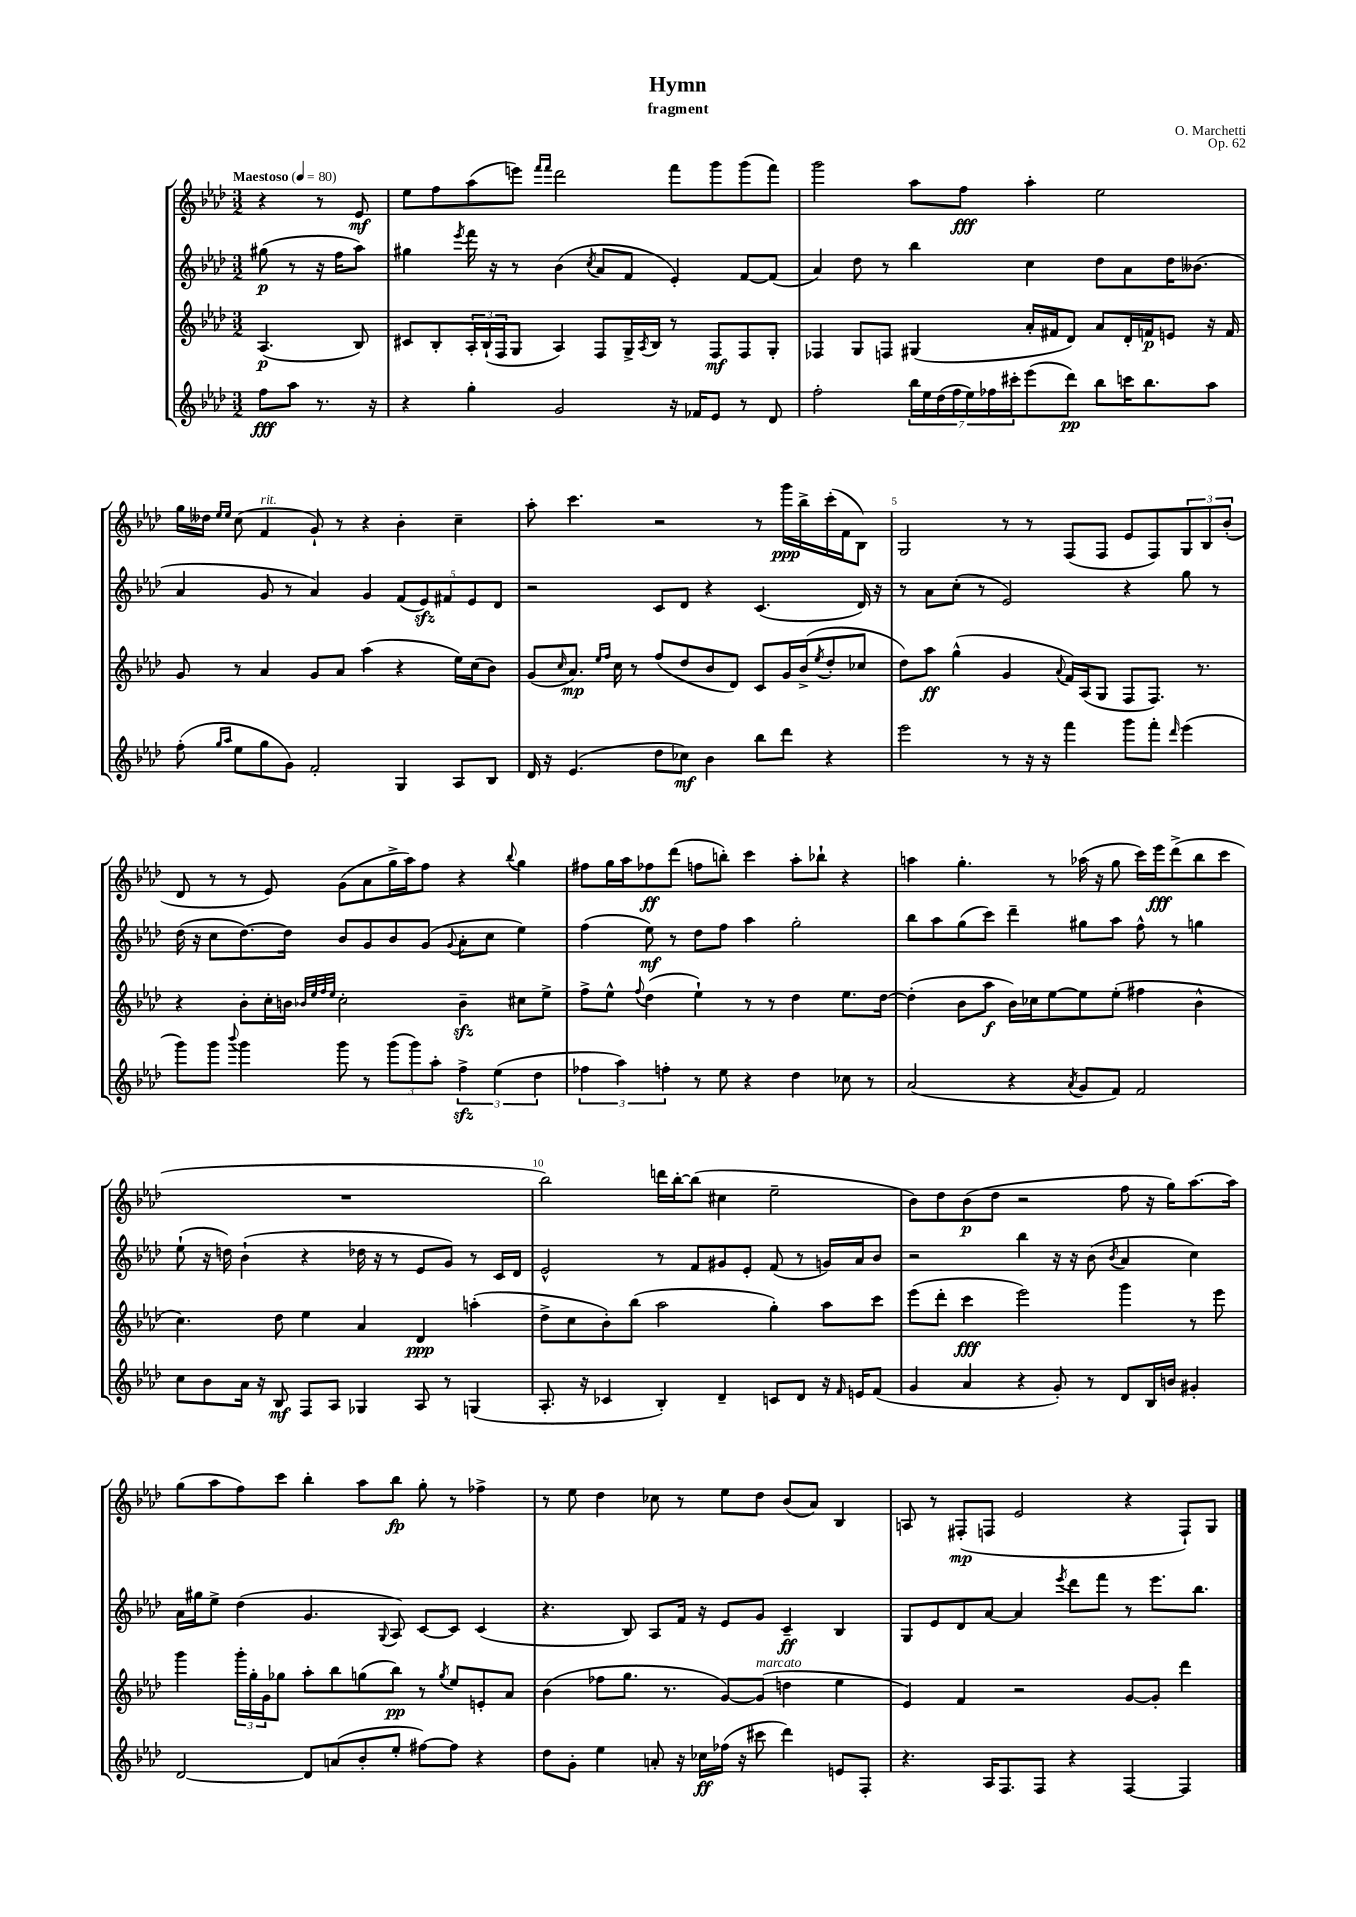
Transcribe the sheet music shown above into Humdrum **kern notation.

**kern	**kern	**kern	**kern
*staff4	*staff3	*staff2	*staff1
*clefG2	*clefG2	*clefG2	*clefG2
*k[b-e-a-d-]	*k[b-e-a-d-]	*k[b-e-a-d-]	*k[b-e-a-d-]
*M3/2	*M3/2	*M3/2	*M3/2
*MM80	*MM80	*MM80	*MM80
8ff	(4.A-	(8gg#	4r
8aa-	.	8r	.
8.r	.	16r	8r
.	.	16ff	.
.	8B-)	8aa-)	8e-
16r	.	.	.
=	=	=	=
4r	8c#	4gg#	8ee-
.	8B-'	.	8ff
.	.	8qeee-	.
4gg'	24A-'	16fff	(8aa-
.	(24B-`	.	.
.	.	16r	.
.	24F	.	.
.	8G	8r	8eee)
.	.	.	16qqfff
.	.	.	16qqfff
2g	4A-)	(4b-	2ddd-
.	.	8qcc	.
.	8F	8a-	.
.	16G^	8f	.
.	8qA-	.	.
.	16B-	.	.
16r	8r	4e-')	8fff
16f-	.	.	.
8e-	8F	.	8ggg
8r	8F	[8f	(8ggg
8d-	8G'	(8f]	8fff)
=	=	=	=
2ff'	4F-	4a-)	2ggg
.	8G	8dd-	.
.	8F	8r	.
28bb-	(4G#	4bb-	8aa-
28ee-	.	.	.
(28dd-	.	.	.
28ff	.	.	.
.	.	.	8ff
28ee-)	.	.	.
28ff-	.	.	.
28ccc#'	.	.	.
(8eee-	16a-'	4cc	4aa-'
.	16f#	.	.
8ddd-)	8d-)	.	.
8bb-	8a-	8dd-	2ee-
16ccc	16d-'	8a-	.
8.bb-	16f	.	.
.	8e	16dd-	.
.	.	(8.b--	.
8aa-	16r	.	.
.	16f	.	.
=	=	=	=
(8ff'	8g	4a-	16gg
.	.	.	16dd--
16qqgg	.	.	16qqee-
16qqaa-	.	.	16qqee-
8ee-	8r	.	(8cc
8gg	4a-	8g	4f
8g)	.	8r	.
2f'	8g	4a-)	8g`)
.	8a-	.	8r
.	(4aa-	4g	4r
4G	4r	(10f	4b-'
.	.	10e-)	.
.	.	10f#	.
8A-	16ee-)	.	4cc~
.	.	10e-	.
.	(16cc	.	.
8B-	8b-)	.	.
.	.	10d-	.
=	=	=	=
16d-	(8g	2r	8aa-'
16r	.	.	.
.	16qqcc	.	.
(4.e-	8.a-)	.	4.ccc
.	16qqee-	.	.
.	16qqff	.	.
.	16cc	.	.
.	8r	.	.
8dd-	(8ff	8c	2r
8cc-)	8dd-	8d-	.
4b-	8b-	4r	.
.	8d-)	.	.
8bb-	8c	(4.c	8r
8ddd-	16g	.	16ggg
.	(16b-^	.	16bb-^
.	8qee-	.	.
4r	8dd-'	.	(16ccc'
.	.	.	16f
.	8cc-	16d-)	8B-)
.	.	16r	.
=	=	=	=
2eee-	8dd-)	8r	2G
.	8aa-	8a-	.
.	(4gg^^	(8cc'	.
.	.	8r	.
8r	4g	2e-)	8r
16r	.	.	8r
16r	.	.	.
.	8qqa-	.	.
4fff	16f)	.	(8F
.	(16A-	.	.
.	8G	.	8F
8ggg	8F	4r	8e-
8fff'	8.F)	.	8F)
16qqddd-	.	.	.
(4eee-	.	8gg	12G
.	8.r	.	.
.	.	.	12B-
.	.	8r	.
.	.	.	(12b-'
=	=	=	=
8ggg)	4r	(16dd-	8d-
.	.	16r	.
8ggg	.	8cc	8r
8qqbbb-	.	.	.
4ggg	8b-'	[8.dd-)	8r
.	16cc'	.	8e-)
.	16b	16dd-]	.
.	32qqb-	.	.
.	32qqee-	.	.
.	32qqff	.	.
.	32qqee-	.	.
8ggg	2cc'	8b-	(8g
8r	.	8g	8a-
(12ggg	.	8b-	16gg^
.	.	.	16aa-)
12ggg)	.	.	.
.	.	(8g	8ff
12aa-'	.	.	.
.	.	8qqg	.
6ff^	4b-~	8a-'	4r
.	.	8cc	.
(6ee-	.	.	.
.	.	.	8qqbb-
.	8cc#	4ee-)	4gg
6dd-	.	.	.
.	8ee-^	.	.
=	=	=	=
6ff-	8ff^	(4ff	8ff#
.	8ee-^^	.	16gg
6aa-)	.	.	.
.	.	.	16aa-
.	8qqff	.	.
.	(4dd-	8ee-)	8ff-
6ff'	.	.	.
.	.	8r	(8ddd-
8r	4ee-`)	8dd-	8ff
8ee-	.	8ff	8bb')
4r	8r	4aa-	4ccc
.	8r	.	.
4dd-	4dd-	2gg'	8aa-'
.	.	.	8bb-`
8cc-	8.ee-	.	4r
8r	.	.	.
.	[16dd-	.	.
=	=	=	=
(2a-	(4dd-']	8bb-	4aa
.	.	8aa-	.
.	8b-	(8gg	4.gg'
.	8aa-	8ccc)	.
4r	16b-)	4ddd-~	.
.	16cc-	.	.
.	[8ee-	.	8r
8qa-	.	.	.
8g	8ee-]	8gg#	(16aa-
.	.	.	16r
8f)	(8ee-'	8aa-	8gg
2f	4ff#	8ff^^	16ccc)
.	.	.	16eee-
.	.	8r	(8ddd-^
.	4b-^^	4gg	8bb-
.	.	.	8ccc
=	=	=	=
8cc	4.cc)	(8ee-`	1.r
8b-	.	16r	.
.	.	16dd)	.
16a-	.	(4b-`	.
16r	.	.	.
8B-	8dd-	.	.
8F	4ee-	4r	.
8A-	.	.	.
4G-	4a-	16dd-	.
.	.	16r	.
.	.	8r	.
8A-	4d-	8e-	.
8r	.	8g)	.
(4G	(4aa'	8r	.
.	.	16c	.
.	.	16d-	.
=	=	=	=
8.A-'	8dd-^	2e-^^	2bb-)
.	8cc	.	.
16r	.	.	.
4c-	8b-')	.	.
.	(8bb-	.	.
4B-')	2aa-	8r	16ddd
.	.	.	[16bb-'
.	.	8f	(8bb-]
4d-~	.	8g#	4cc#
.	.	8e-'	.
8c	4gg')	(8f	2ee-~
8d-	.	8r	.
16r	8aa-	16g)	.
16qqf	.	.	.
16e	.	16a-	.
(8f	8ccc	8b-	.
=	=	=	=
4g	(8eee-	2r	8b-)
.	8ddd-'	.	8dd-
4a-	4ccc	.	(8b-
.	.	.	8dd-
4r	2eee-)	4bb-	2r
8g')	.	16r	.
.	.	16r	.
8r	.	(8b-	.
.	.	8qb-	.
8d-	4ggg	4a-	8ff
16B-	.	.	16r
16b	.	.	16gg)
4g#'	8r	4cc)	[8.aa-
.	8eee-	.	.
.	.	.	16aa-]
=	=	=	=
[2d-	4ggg	16a-	(8gg
.	.	16gg#	.
.	.	8ee-^	8aa-
.	24ggg'	(4dd-	8ff)
.	24gg'	.	.
.	24g	.	.
.	8gg-	.	8ccc
8d-]	8aa-'	4.g	4bb-'
(8a	8bb-	.	.
8b-'	(8gg	.	8aa-
.	.	8qqG	.
8ee-'	8bb-)	8A-)	8bb-
[8ff#)	8r	[8c	8gg'
.	8qgg	.	.
8ff#]	8ee-	8c]	8r
4r	8e'	(4c	4ff-^
.	8a-	.	.
=	=	=	=
8dd-	(4b-	4.r	8r
8g'	.	.	8ee-
4ee-	8ff-	.	4dd-
.	8.gg	8B-)	.
8a'	.	8A-	8cc-
.	8.r	.	.
16r	.	16f	8r
16cc-	.	16r	.
(16ff-	[8g)	8e-	8ee-
16r	.	.	.
8ccc#	(8g]	8g	8dd-
4ddd-)	4dd	4c~	(8b-
.	.	.	8a-)
8e	4ee-	4B-	4B-
8F'	.	.	.
=	=	=	=
4.r	4e-)	8G	8A
.	.	8e-	8r
.	4f	8d-	(8F#'
16A-	.	[8a-	8F
8.F	.	.	.
.	2r	4a-]	2e-
8F	.	.	.
.	.	8qeee-	.
4r	.	8ddd-	.
.	.	8fff	.
[4F	[8g	8r	4r
.	8g']	8.eee-	.
4F]	4ddd-	.	8F`)
.	.	8.bb-	.
.	.	.	8G
==	==	==	==
*-	*-	*-	*-
